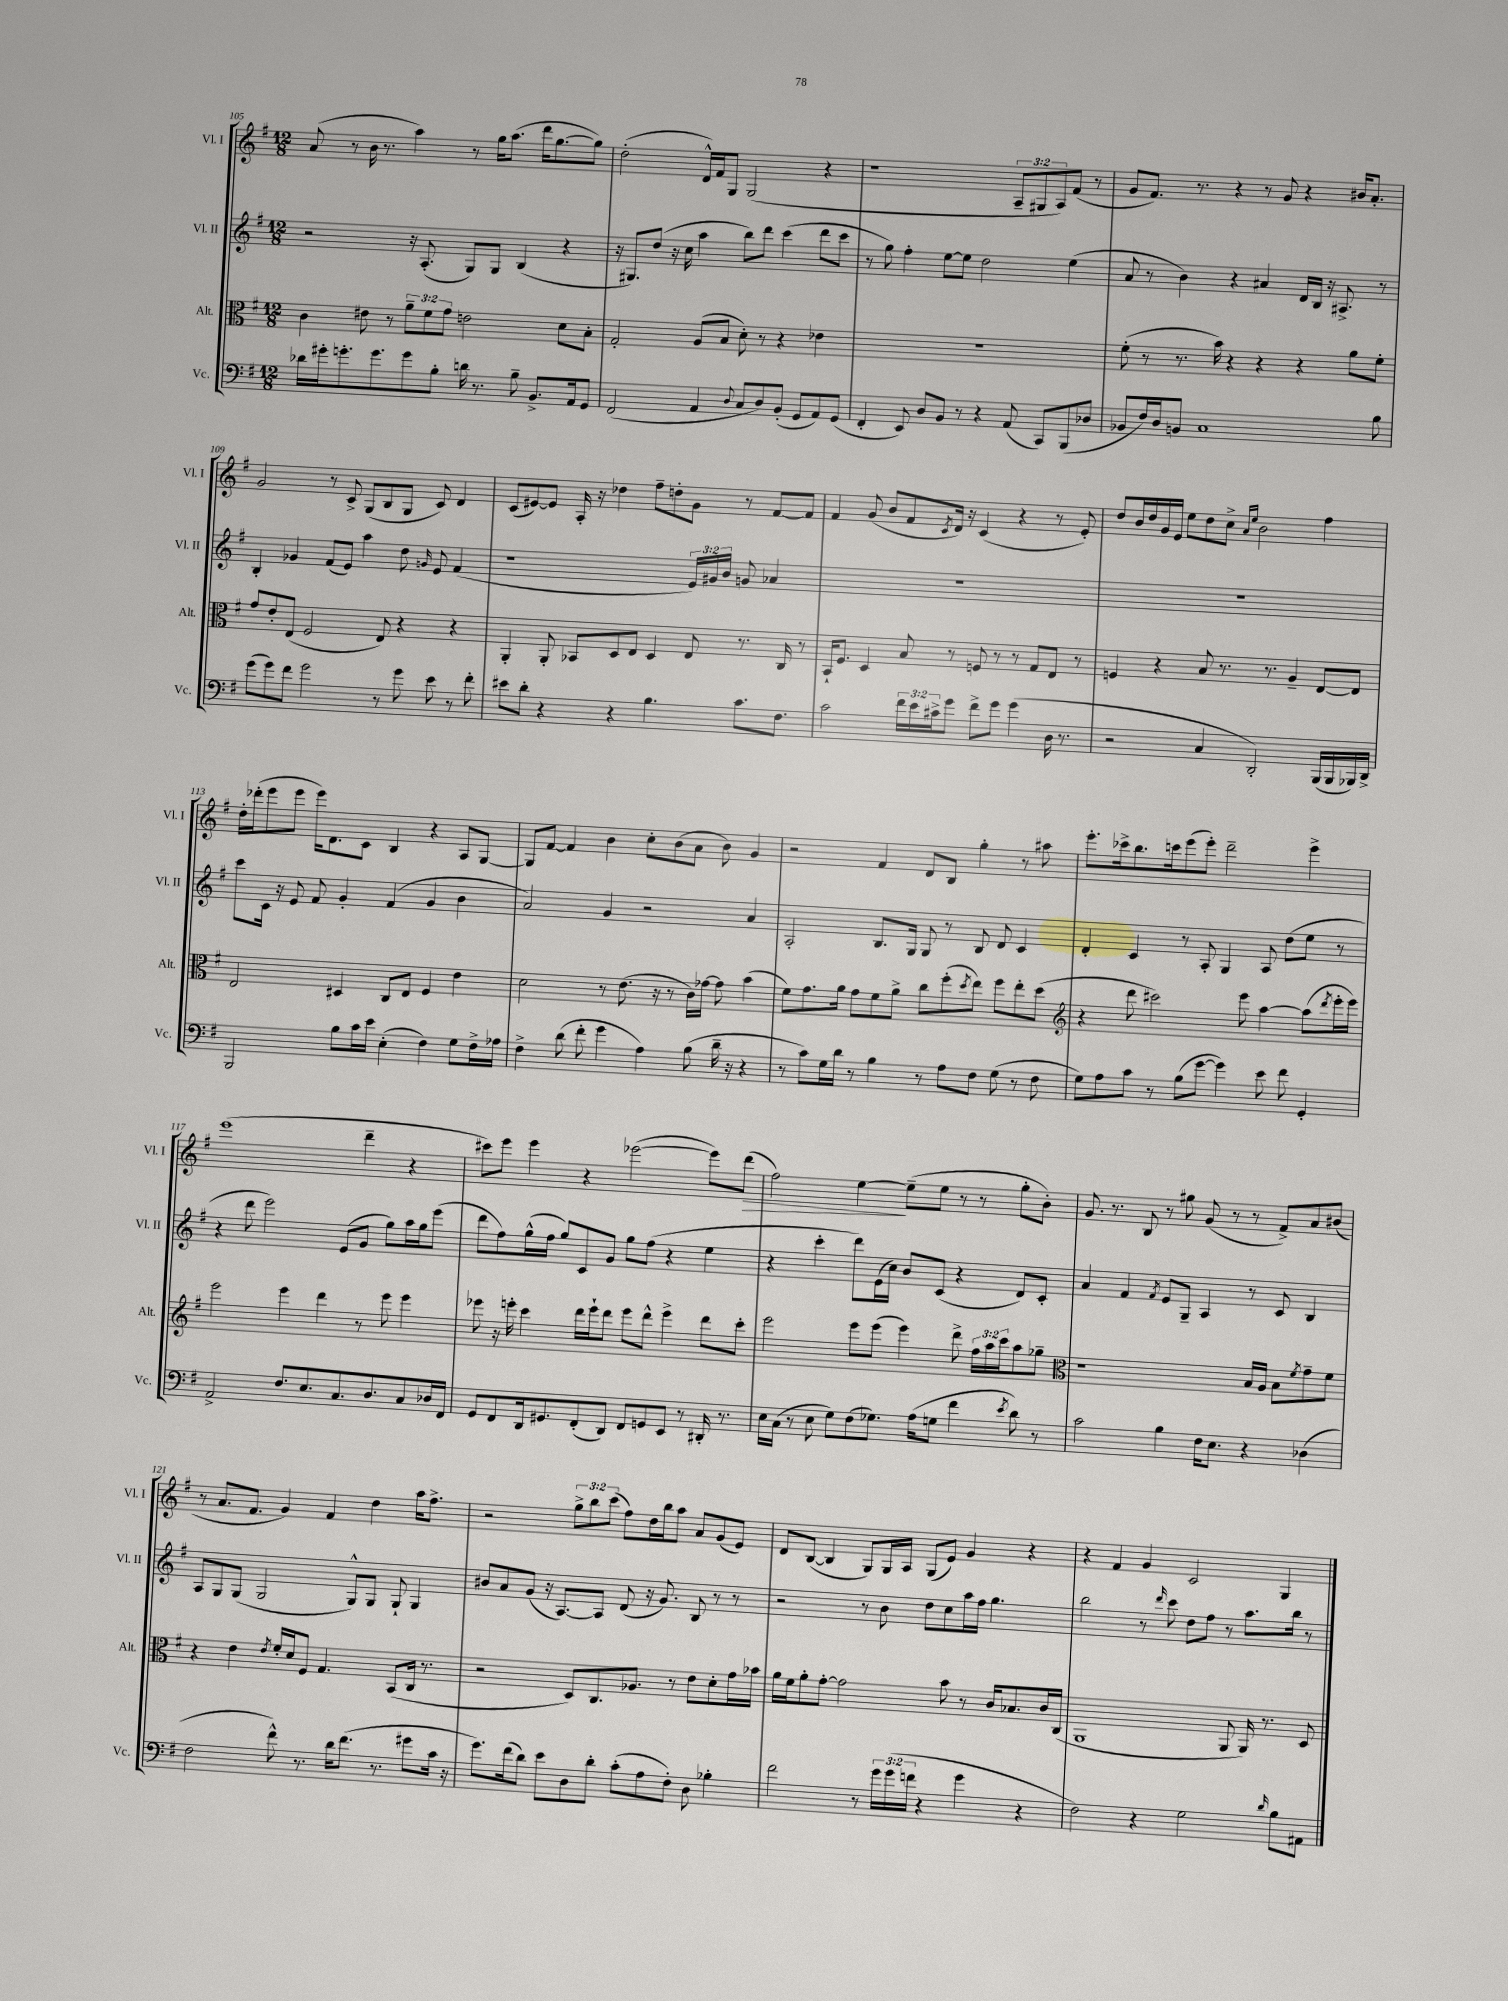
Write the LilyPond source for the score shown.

<<
\new StaffGroup <<
\new Staff = "s0" \with { instrumentName = "Vl. I" shortInstrumentName = "Vl. I" } {
    \clef treble \key g \major \numericTimeSignature \time 12/8 \override Staff.TupletNumber.text = #tuplet-number::calc-fraction-text
    a'8( r8 b'16 r8. a''4) r8 g''16 a''8.( d'''16 g''8.~ g''8) |
    d''2-.( d'16-^) fis'16 g8 g2( r4 |
    r1 \tuplet 3/2 { a8-- gis8 a8) } fis'8( r8 |
    g'8 fis'8.) r8. r4 r8 g'8 r4 bis'16 a'8.-. |
    g'2 r8 c'8-> g8( b8 g8 c'8) d'4 |
    c'8( eis'8~) eis'8 a16-. r16 des''4 fis''8-- d''8-. g'8 r8 fis'8~ fis'8 |
    fis'4 g'8( b'8 fis'8 \acciaccatura { c'8 } d'16) r16 c'4( r4 r8 e'8-.) |
    d''8 b'16 d''16 g'16 e'16 e''8 d''8 c''8-> \grace { a'16 e''16 } b'2 fis''4 |
    d''16-. des'''16-.( e'''8 e'''8 e'''16) d'8. c'8 b4 r4 a8 g8~ |
    g8 fis'8~ fis'4 b'4 c''8-. b'8( a'8 b'8) g'4 |
    r2 fis'4 d'8 b8 g''4-. r8 ais''8 |
    e'''8.-. ces'''16-> b''8. c'''16 e'''8( e'''8-.) d'''2-- e'''4-> |
    e'''1( d'''4-- r4 |
    cis'''8) e'''8 e'''4 r4 ees'''2~( ees'''8) d'''8\>( |
    fis''2) e''4~\! e''8--( e''8 r8 r8 g''8-. b'8-.) |
    g'8. r8. b8 r8 gis''8 g'8( r8 r8 fis'8->) a'8 bis'8( |
    r8 a'8. fis'8. g'4) fis'4 d''4 a''16 fis''8.-> |
    r2 \tuplet 3/2 { g''8-> b''8 c'''8( } fis''8) d''16 b''16 a''8 a'8 g'8( e'8) |
    d'8 b8~( b4 g8) g16 a16 g8( e'8) g'4 r4 |
    r4 fis'4 g'4 c'2 g4 \bar "|." |
}
\new Staff = "s1" \with { instrumentName = "Vl. II" shortInstrumentName = "Vl. II" } {
    \clef treble \key g \major \numericTimeSignature \time 12/8 \override Staff.TupletNumber.text = #tuplet-number::calc-fraction-text
    r2 r16 a8.-.( g8) g8 b4( r4 |
    r16 gis8.) d''8( r16 c''16 a''4 b''8) d'''8 c'''4( d'''8 c'''8 |
    r8 g''8) fis''4-. e''8~ e''8 d''2 e''4( |
    a'8 r8 b'4) r4 ais'4 d'16 b16 r16 ais8.-> r8 |
    b4-. ges'4 fis'8( e'8) a''4 d''8 \grace { g'16 } e'8 fis'4( |
    r1 \tuplet 3/2 { e'16) gis'16 b'16 } g'8 aes'4 |
    R1. |
    R1. |
    c'''8 c'16 r16 e'8 fis'8 g'4-. fis'4( g'4 b'4 |
    a'2) g'4 r2 a'4 |
    a2-. b8. g16 g8 r8 b8 d'8 c'4 |
    d'4-. c'4 r8 a8-. g4 a8 d''8( e''8 r8 |
    r4 d'''8 e'''2) e'8( g'8 g''8) a''16 g''16 e'''8( |
    d'''8 fis''8) g''16-^( fis''16 g''8) c'8 g'8 g''8 fis''8( r4 e''4 |
    r4 c'''4-. d'''8) e'16( c''16) b'8 c'8( r4 d'8) c'8-. |
    a'4 fis'4 \acciaccatura { fis'8 } e'8 g8-- a4 r8 c'8 b4 |
    a8 g8 g8( g2 g8-^) g8 g8-! g4 |
    bis'8 a'8 g'8( r16 a8.~) a8 d'8( r16 g'8.) b8 r8 r8 |
    r2 r8 b'8 d''8 c''8 a''16 fis''16 g''4. |
    b''2 r8 \grace { d'''16 } c'''8 d''8 fis''8 r8 a''8. b''16 r8 \bar "|." |
}
\new Staff = "s2" \with { instrumentName = "Alt." shortInstrumentName = "Alt." } {
    \clef alto \key g \major \numericTimeSignature \time 12/8 \override Staff.TupletNumber.text = #tuplet-number::calc-fraction-text
    c'4 eis'8 r8 \tuplet 3/2 { a'8-- fis'8 g'8 } e'2 d'8 b8-. |
    g2-. a8( b8 d'8-.) r8 r4 ees'4 |
    R1. |
    fis'8-.( r8 r8. b'16) r4 r4 r4 a'8 fis'8-. |
    g'8 e'8-. e8( fis2 e8) r4 r4 |
    a,4-. a,8-. bes,8 d8 e8 d4 e8 r8. c16 r8 |
    b,16-! fis8. d4 b8 r8 f8 r8 r8 g8 e8 r8 |
    f4 r4 b8 r8. r8. a4-- e8~ e8 |
    e2 dis4 c8 e8 fis4 e'4 |
    d'2 r8 e'8.( r16 r8 c'16) ges'16~ ges'8 b'4( |
    fis'8) g'8. a'16 g'8 fis'8 a'8-> c''8 fis''8-.( \acciaccatura { d''8 } e''8) fis''8 e''8-. d''8( |
    \clef treble r4 d'''8 cis'''2) e'''8 a''4~ a''8( \acciaccatura { d'''8 } e'''16-. e'''16) |
    e'''2 e'''4 d'''4 r8 e'''8 e'''4 |
    ees'''8 r16 e'''16-. c'''4 d'''16 e'''16-! d'''8 e'''8 d'''8-^ e'''4-> d'''8 c'''8-. |
    e'''2 e'''8 e'''8( e'''4) d'''8-> \tuplet 3/2 { fis''16 a''16 c'''16 } a''8 ges''8-- |
    \clef alto r1 b16 a16 b8 \acciaccatura { fis'8 } g'8-- fis'8 |
    r4 e'4 \acciaccatura { e'8 } fis'16-. d'16 fis8 g4. b,8( c16 r8. |
    r2 d8) c8. aes8. r8 e'8 d'8-. g'16 bes'16 |
    a'16 fis'16 a'8-. g'8~-. g'2 b'8 r8 c'16 bes8. c'16 c16( |
    a,1 a,8 a,16) r8. d8 \bar "|." |
}
\new Staff = "s3" \with { instrumentName = "Vc." shortInstrumentName = "Vc." } {
    \clef bass \key g \major \numericTimeSignature \time 12/8 \override Staff.TupletNumber.text = #tuplet-number::calc-fraction-text
    des'16 gis'16-. g'8.-. g'8. g'8 b8-. d'16 r8. b8-- b,8.-> a,16 g,8 |
    fis,2( a,4 \appoggiatura { d8 } c8 d8) b,8-.( g,8 a,8) g,8( |
    fis,4-. e,8) d8 b,8 r8 r4 a,8( c,8) b,,8( des8 |
    bes,8 fis16) d16 b,8 c1 b8 |
    g'8( g'8) fis'8 g'2 r8 g'8 e'8 r8 fis'8-. |
    eis'8 d'8-. r4 r4 b4. c'8. fis8. |
    c'2 \tuplet 3/2 { fis'16 e'16 cis'16-> } g'8 fis'8-> g'8 g'4( d16 r8. |
    r2 c4 d,2-.) b,,16( b,,16 bes,,16) d,16-> |
    b,,2 b8 c'16 e'16 e4-.( fis4) g8 fis16-> aes16 |
    fis4-> d'8( fis'8-. g'4 a4) b8( d'16-- r16 r4 |
    r8 c'8) g16 d'16 r8 b4 r8 a8 fis8 g8( r8 fis8 |
    g8) a8 c'8 r8 b8( g'8~ g'4) e'8 fis'8 g,4-. |
    a,2-> fis8. e8. c8. d8. c8 des16 fis,16 |
    g,8 fis,8 d,16 gis,8. fis,8-.( d,8) fis,8 g,8 e,8 r8 dis,16-. r8. |
    e16 c16( r8 e8 g8) fis8( ges8.) a16( g8 fis'4 \acciaccatura { e'8 } d'8) r8 |
    c'2 b4 fis16 e8. r4 des4( |
    fis2 fis'8-^) r8. d'16 fis'8.( r8. gis'8 c'16 r16 |
    g'8.) fis'16( d'8) e'8 d8 d'8-. c'8-.( a8 fis8-.) d8 bes4-. |
    fis'2 r8 \tuplet 3/2 { g'16 g'16( f'16 } r4 g'4 r4 |
    fis2) r4 g2 \grace { d'16 } b8 ais,8 \bar "|." |
}
>>
>>
\layout { \context { \Score currentBarNumber = #105 } }
